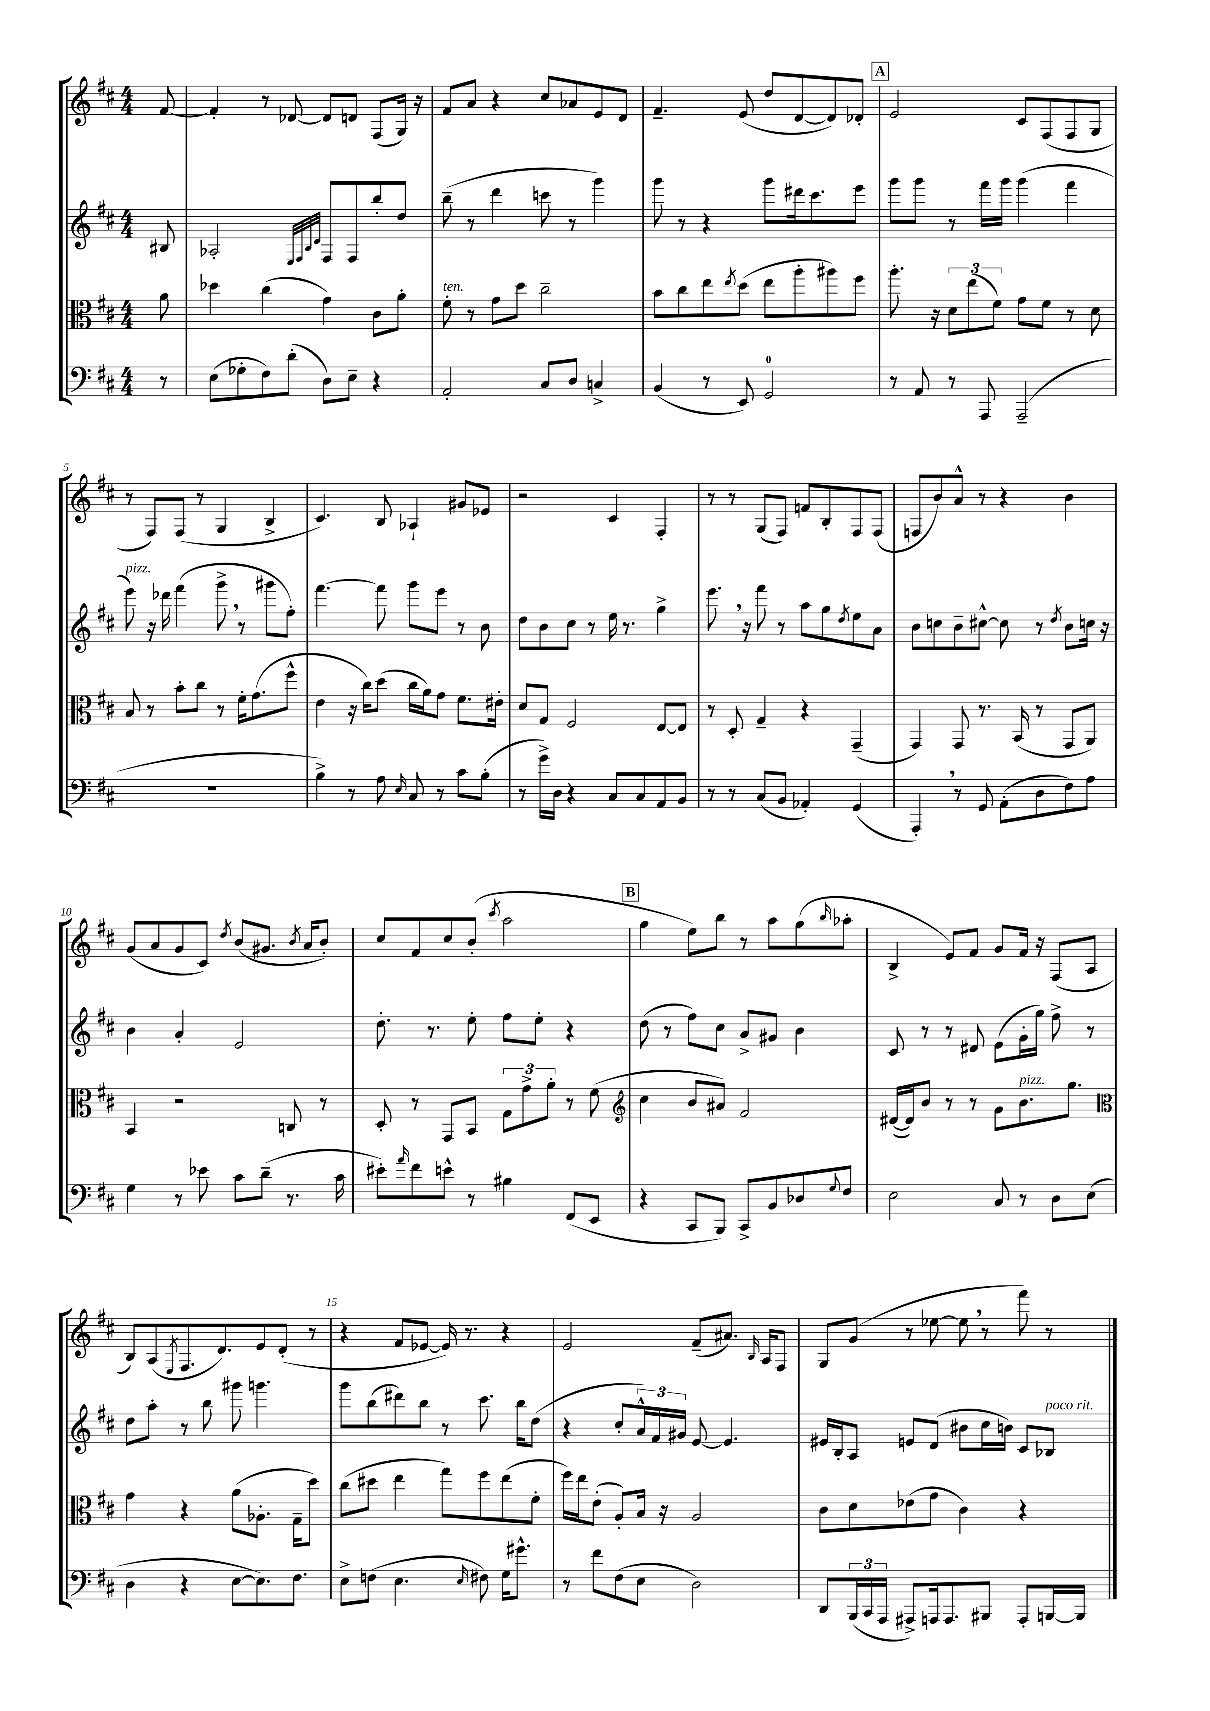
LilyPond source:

<<
\new StaffGroup <<
\new Staff = "s0" {
    \clef treble \key d \major \numericTimeSignature \time 4/4 \partial 8
    fis'8~ |
    fis'4-. r8 des'8~ des'8 d'8 fis8( g16) r16 |
    fis'8 a'8 r4 cis''8 aes'8 e'8 d'8 |
    fis'4.-- e'8( d''8 d'8~ d'8) des'8-. |
    \mark \markup { \box "A" } e'2 cis'8 fis8( fis8 g8 |
    r8 fis8) fis8( r8 g4 b4-> |
    cis'4.) b8 aes4-! gis'8 ees'8 |
    r2 cis'4 fis4-. |
    r8 r8 g8( fis8) f'8 b8-. fis8 fis8( |
    f8 b'8) a'8-^ r8 r4 b'4 |
    g'8( a'8 g'8 cis'8) \acciaccatura { d''8 } b'8( gis'8. \acciaccatura { b'8 } a'16 b'8-.) |
    cis''8 fis'8 cis''8 b'8-.( \acciaccatura { cis'''8 } a''2 |
    \mark \markup { \box "B" } g''4 e''8) b''8 r8 a''8 g''8( \grace { b''16 } aes''8-. |
    b4-> e'8) fis'8 g'8 fis'16 r16 fis8( a8 |
    b8) a8( \acciaccatura { e8 } fis8. d'8.) e'8 d'8-.( r8 |
    r4 fis'8 ees'8~ ees'16) r8. r4 |
    e'2 fis'8--( ais'8.) \grace { b16 } a16 fis8 |
    g8 g'8( r8 ees''8~ ees''8 \breathe r8 fis'''8) r8 \bar "|." |
}
\new Staff = "s1" {
    \clef treble \key d \major \numericTimeSignature \time 4/4 \partial 8
    bis8 |
    aes2-. \grace { e32 fis32 b32 d'32 } fis8 fis8 b''8-. d''8 |
    b''8--( r8 d'''4 c'''8 r8 g'''4) |
    g'''8 r8 r4 g'''8 dis'''16 cis'''8. e'''8 |
    \mark \markup { \box "A" } g'''8 g'''8 r8 fis'''16 g'''16 g'''4( fis'''4 |
    e'''8^\markup { \italic "pizz." }) r16 des'''16 fis'''4( g'''8-> \breathe r8 gis'''8 fis''8-.) |
    fis'''4.~ fis'''8 g'''8 e'''8 r8 b'8 |
    d''8 b'8 cis''8 r8 e''16 r8. g''4-> |
    e'''8. \breathe r16 fis'''8 r8 a''8 g''8 \acciaccatura { d''8 } e''8 a'8 |
    b'8 c''8 b'8-- cis''8~-^ cis''8 r8 \acciaccatura { d''8 } b'8 c''16 r16 |
    b'4 a'4-. e'2 |
    d''8.-. r8. e''8-. fis''8 e''8-. r4 |
    \mark \markup { \box "B" } d''8( r8 fis''8) cis''8 a'8-> gis'8 b'4 |
    cis'8 r8 r8 dis'8 e'8( g'16-. g''16) fis''8-> r8 |
    d''8 a''8-. r8 b''8 gis'''8 g'''4. |
    g'''8 b''8( dis'''8) b''8 r8 cis'''8. b''16 d''8( |
    r4 cis''8-. \tuplet 3/2 { a'16-^) fis'16 gis'16 } e'8~ e'4. |
    eis'16 b16-. a8 e'8 d'8( bis'8 cis''16 b'16) cis'8 bes8^\markup { \italic "poco rit." } \bar "|." |
}
\new Staff = "s2" {
    \clef alto \key d \major \numericTimeSignature \time 4/4 \partial 8
    a'8 |
    des''4 cis''4( g'4) cis'8 a'8-. |
    fis'8-.^\markup { \italic "ten." } r8 g'8 d''8 cis''2-- |
    b'8 cis''8 e''8 \acciaccatura { e''8 } d''8( e''8 a''8-. ais''8) fis''8 |
    \mark \markup { \box "A" } a''8.-. r16 \tuplet 3/2 { d'8 e''8( fis'8) } g'8 fis'8 r8 d'8 |
    b8 r8 b'8-. cis''8 r8 fis'16-. g'8.( fis''8-^ |
    e'4 r16 cis''16) d''8( cis''16 a'16) g'8 fis'8. eis'16-. |
    d'8 g8 fis2 e8~ e8 |
    r8 d8-. g4-- r4 g,4--( |
    g,4) g,8 r8. b,16( r8 g,8 a,8) |
    b,4 r2 c8 r8 |
    d8-. r8 g,8 b,8 \tuplet 3/2 { g8 g'8-> a'8-. } r8 fis'8( |
    \mark \markup { \box "B" } \clef treble cis''4 b'8 ais'8) fis'2 |
    dis'16~( dis'16) b'8 r8 r8 g'8 b'8.^\markup { \italic "pizz." } g''8. |
    \clef alto g'4 r4 a'8( aes8.-. g16-- d''8) |
    cis''8( dis''8 e''4 g''8) fis''8 e''8( fis'8-. |
    fis''16) e''16 e'8-.( a8-.) b16 r16 a2 |
    cis'8 d'8 ees'8( g'8 cis'4) r4 \bar "|." |
}
\new Staff = "s3" {
    \clef bass \key d \major \numericTimeSignature \time 4/4 \partial 8
    r8 |
    e8( ges8-. fis8) d'8-.( d8) e8-- r4 |
    a,2-. cis8 d8 c4-> |
    b,4( r8 e,8) g,2-0 |
    \mark \markup { \box "A" } r8 a,8 r8 a,,8 a,,2--( |
    R1 |
    b4->) r8 a8 \grace { e16 } cis8 r8 cis'8 b8-.( |
    r8 g'16->) d16 r4 cis8 cis8 a,8 b,8 |
    r8 r8 cis8( b,8 aes,4-.) g,4( |
    a,,4-.) \breathe r8 g,8 a,8-.( d8 fis8) a8 |
    g4 r8 ees'8 cis'8 d'8--( r8. cis'16 |
    eis'8-.) \grace { a'16 } fis'8 e'8-^ r8 bis4 fis,8( e,8 |
    \mark \markup { \box "B" } r4 cis,8 b,,8) cis,8-> b,8 des8 \appoggiatura { g8 } fis8 |
    e2 cis8 r8 d8 e8( |
    d4 r4 e8~ e8.) fis8. |
    e8-> f8( e4. \grace { e16 } fis8) g16 gis'8.-^ |
    r8 fis'8 fis8( e8 d2) |
    d,8 \tuplet 3/2 { b,,16( cis,16 a,,16 } ais,,8->) a,,16 a,,8. bis,,8 a,,8-. b,,16~ b,,16 \bar "|." |
}
>>
>>
\layout { \context { \Score \override BarNumber.break-visibility = ##(#f #t #t) barNumberVisibility = #(every-nth-bar-number-visible 5) } }
